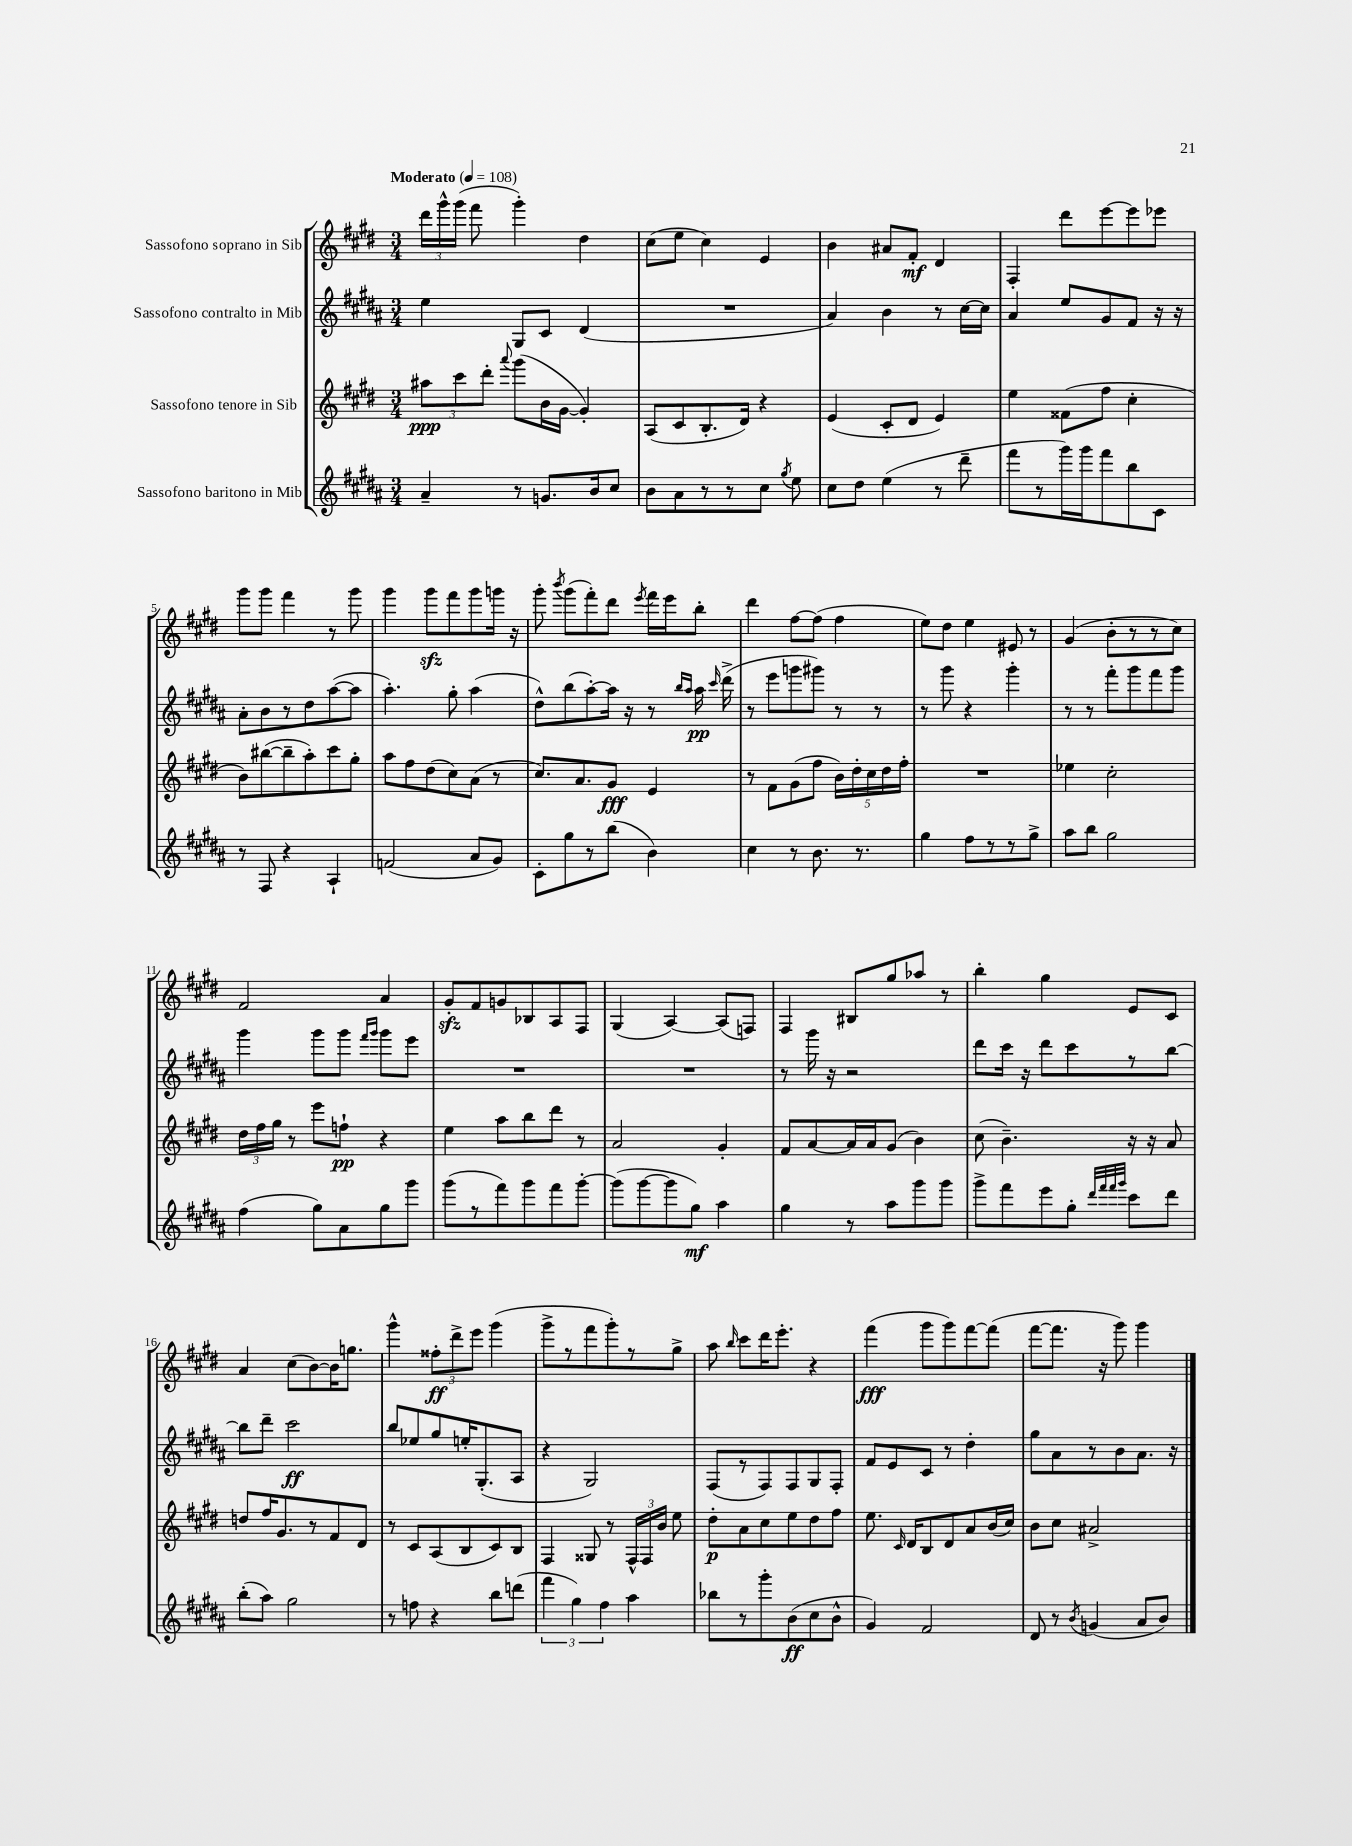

**kern	**dynam	**kern	**dynam	**kern	**dynam	**kern	**dynam
*part4	*part4	*part3	*part3	*part2	*part2	*part1	*part1
*staff4	*staff4	*staff3	*staff3	*staff2	*staff2	*staff1	*staff1
*I"Sassofono baritono in Mib	*	*I"Sassofono tenore in Sib	*	*I"Sassofono contralto in Mib	*	*I"Sassofono soprano in Sib	*
*clefG2	*	*clefG2	*	*clefG2	*	*clefG2	*
*k[f#c#g#d#a#]	*	*k[f#c#g#d#]	*	*k[f#c#g#d#a#]	*	*k[f#c#g#d#]	*
*M3/4	*	*M3/4	*	*M3/4	*	*M3/4	*
*MM108	*	*MM108	*	*MM108	*	*MM108	*
=1	=1	=1	=1	=1	=1	=1	=1
!	!	!	!	!	!	!LO:TX:a:B:t=Moderato	!
4a#~/	.	12aa#X\L	ppp	4ee\	.	24ddd#\LL	.
.	.	.	.	.	.	24ggg#^^\	.
.	.	12ccc#\	.	.	.	(24ggg#\JJ	.
.	.	.	.	.	.	8fff#\	.
.	.	12ddd#'\J	.	.	.	.	.
.	.	8qqaaa/	.	.	.	.	.
8r	.	(8ggg#\L	.	8G#/L	.	4ggg#'\)	.
8.gn/L	.	16b\L	.	8c#/J	.	.	.
.	.	[16g#\JJ	.	.	.	.	.
.	.	4g#'/])	.	(4d#/	.	4dd#\	.
16b/k	.	.	.	.	.	.	.
8cc#/J	.	.	.	.	.	.	.
=2	=2	=2	=2	=2	=2	=2	=2
8b\L	.	(8A/L	.	2.r	.	(8cc#\L	.
8a#\	.	8c#/	.	.	.	8ee\J	.
8r	.	8.B'/	.	.	.	4cc#\)	.
8r	.	.	.	.	.	.	.
.	.	16d#/Jk)	.	.	.	.	.
8cc#\J	.	4r	.	.	.	4e/	.
8qgg#/	.	.	.	.	.	.	.
8ee\	.	.	.	.	.	.	.
=3	=3	=3	=3	=3	=3	=3	=3
8cc#\L	.	(4e/	.	4a#/)	.	4b\	.
8dd#\J	.	.	.	.	.	.	.
(4ee\	.	8c#'/L	.	4b\	.	8a#X/L	.
.	.	8d#/J	.	.	.	8f#'/J	mf
8r	.	4e/)	.	8r	.	4d#/	.
8ddd#~\	.	.	.	[16cc#\LL	.	.	.
.	.	.	.	16cc#\JJ]	.	.	.
=4	=4	=4	=4	=4	=4	=4	=4
8fff#\L	.	4ee\	.	4a#/	.	4F#'/	.
8r	.	.	.	.	.	.	.
16ggg#\L)	.	(8f##X\L	.	8ee/L	.	8ddd#\L	.
16ggg#\J	.	.	.	.	.	.	.
8fff#\	.	8ff#\J	.	8g#/	.	[8eee\	.
8bb\	.	4cc#'\	.	8f#/J	.	8eee\]	.
8c#\J	.	.	.	16r	.	8eee-X\J	.
.	.	.	.	16r	.	.	.
!!LO:LB:g=z
=5	=5	=5	=5	=5	=5	=5	=5
8r	.	8b\L)	.	8a#'\L	.	8ggg#\L	.
8F#/	.	([8bb#X\	.	8b\	.	8ggg#\J	.
4r	.	8bb#~\]	.	8r	.	4fff#\	.
.	.	8aa'\)	.	8dd#\	.	.	.
4A#`/	.	8ccc#\	.	([8aa#\	.	8r	.
.	.	8gg#'\J	.	8aa#\J]	.	8ggg#\	.
=6	=6	=6	=6	=6	=6	=6	=6
(2fn/	.	8aa\L	.	4.aa#'\)	.	4ggg#\	.
.	.	8ff#\	.	.	.	.	.
.	.	(8dd#\	.	.	.	8ggg#zz\L	.
.	.	8cc#\)	.	8gg#'\	.	8fff#\	.
8a#/L	.	(8a\J	.	(4aa#\	.	8ggg#\	.
8g#/J)	.	8r	.	.	.	16gggn\Jk	.
.	.	.	.	.	.	16r	.
=7	=7	=7	=7	=7	=7	=7	=7
8c#'\L	.	8.cc#/L)	.	8dd#^^\L)	.	8ggg#'\	.
.	.	.	.	.	.	8qbbb/	.
8gg#\	.	.	.	(8bb\	.	(8ggg#\L	.
.	.	8.a/	.	.	.	.	.
8r	.	.	.	[8aa#'\)	.	8fff#'\)	.
(8bb\J	.	8g#/J	fff	16aa#\Jk]	.	8ddd#\J	.
.	.	.	.	16r	.	.	.
.	.	.	.	.	.	8qeee/	.
4b\)	.	4e/	.	8r	.	16fff#\LL	.
.	.	.	.	.	.	16eee\J	.
.	.	.	.	16qqbb/LL	.	.	.
.	.	.	.	16qqaa#/JJ	.	.	.
.	.	.	.	16aa#\	pp	8bb'\J	.
.	.	.	.	16qqccc#/	.	.	.
.	.	.	.	(16ddd#^\	.	.	.
=8	=8	=8	=8	=8	=8	=8	=8
4cc#\	.	8r	.	8r	.	4ddd#\	.
.	.	8f#\L	.	8eee\L	.	.	.
8r	.	(8g#\	.	8gggn\	.	[8ff#\L	.
8.b\	.	8ff#\J	.	8ggg#X\J)	.	(8ff#\J]	.
.	.	20b\LL)	.	8r	.	4ff#\	.
.	.	20dd#'\	.	.	.	.	.
8.r	.	.	.	.	.	.	.
.	.	20cc#\	.	.	.	.	.
.	.	.	.	8r	.	.	.
.	.	20dd#\	.	.	.	.	.
.	.	20ff#'\JJ	.	.	.	.	.
=9	=9	=9	=9	=9	=9	=9	=9
4gg#\	.	2.r	.	8r	.	8ee\L)	.
.	.	.	.	8ggg#\	.	8dd#\J	.
8ff#\L	.	.	.	4r	.	4ee\	.
8r	.	.	.	.	.	.	.
8r	.	.	.	4ggg#'\	.	8e#X/	.
8gg#^\J	.	.	.	.	.	8r	.
=10	=10	=10	=10	=10	=10	=10	=10
8aa#\L	.	4ee-X\	.	8r	.	(4g#/	.
8bb\J	.	.	.	8r	.	.	.
2gg#\	.	2cc#'\	.	8fff#'\L	.	8b'\L	.
.	.	.	.	8ggg#\	.	8r	.
.	.	.	.	8fff#\	.	8r	.
.	.	.	.	8ggg#\J	.	8cc#\J)	.
!!LO:LB:g=z
=11	=11	=11	=11	=11	=11	=11	=11
(4ff#\	.	24dd#\LL	.	4ggg#\	.	2f#/	.
.	.	24ff#\	.	.	.	.	.
.	.	24gg#\JJ	.	.	.	.	.
.	.	8r	.	.	.	.	.
8gg#\L)	.	8eee\L	.	8ggg#\L	.	.	.
8a#\	.	8ffn`\J	pp	8ggg#\J	.	.	.
.	.	.	.	16qqfff#/LL	.	.	.
.	.	.	.	16qqggg#/JJ	.	.	.
8gg#\	.	4r	.	8ggg#\L	.	4a/	.
8ggg#\J	.	.	.	8eee\J	.	.	.
=12	=12	=12	=12	=12	=12	=12	=12
(8ggg#\L	.	4ee\	.	2.r	.	8g#zz'/L	.
8r	.	.	.	.	.	8f#/	.
8fff#\)	.	8aa\L	.	.	.	8gn/	.
8ggg#\	.	8bb\	.	.	.	8B-X/	.
8fff#\	.	8ddd#\J	.	.	.	8A/	.
[8ggg#'\J	.	8r	.	.	.	8F#/J	.
=13	=13	=13	=13	=13	=13	=13	=13
(8ggg#\L]	.	2a/	.	2.r	.	(4G#/	.
[8ggg#\	.	.	.	.	.	.	.
8ggg#\]	.	.	.	.	.	[4A/)	.
8gg#\J)	mf	.	.	.	.	.	.
4aa#\	.	4g#'/	.	.	.	(8A/L]	.
.	.	.	.	.	.	8Fn/J)	.
=14	=14	=14	=14	=14	=14	=14	=14
4gg#\	.	8f#/L	.	8r	.	4F#/	.
.	.	[8a/	.	16ggg#\	.	.	.
.	.	.	.	16r	.	.	.
8r	.	16a/L]	.	2r	.	8B#X/L	.
.	.	16a/J	.	.	.	.	.
8aa#\L	.	(8g#/J	.	.	.	8gg#/	.
8ggg#\	.	4b\)	.	.	.	8aa-X/J	.
8ggg#\J	.	.	.	.	.	8r	.
=15	=15	=15	=15	=15	=15	=15	=15
8ggg#^\L	.	(8cc#\	.	8ddd#\L	.	4bb'\	.
8fff#\	.	4.b~\)	.	16ccc#\Jk	.	.	.
.	.	.	.	16r	.	.	.
8eee\	.	.	.	8ddd#\L	.	4gg#\	.
8gg#'\J	.	.	.	8ccc#\	.	.	.
32qqddd#/LLL	.	.	.	.	.	.	.
32qqfff#/	.	.	.	.	.	.	.
32qqfff#/	.	.	.	.	.	.	.
32qqggg#/JJJ	.	.	.	.	.	.	.
8ccc#\L	.	16r	.	8r	.	8e/L	.
.	.	16r	.	.	.	.	.
8ddd#\J	.	8a/	.	[8bb\J	.	8c#/J	.
!!LO:LB:g=z
=16	=16	=16	=16	=16	=16	=16	=16
(8bb'\L	.	8ddn/L	.	8bb\L]	.	4a/	.
8aa#\J)	.	16ff#/K	.	8ddd#~\J	.	.	.
.	.	8.g#/	.	.	.	.	.
2gg#\	.	.	.	2ccc#\	ff	(8cc#\L	.
.	.	8r	.	.	.	[8b\)	.
.	.	8f#/	.	.	.	16b\K]	.
.	.	.	.	.	.	8.ggn\J	.
.	.	8d#/J	.	.	.	.	.
=17	=17	=17	=17	=17	=17	=17	=17
8r	.	8r	.	8bb/L	.	4ggg#^^\	.
8ffn\	.	8c#/L	.	8ee-X/	.	.	.
4r	.	(8A/	.	8gg#/	.	12ff##X'\L	ff
.	.	.	.	.	.	12ddd#^\	.
.	.	8B/	.	16een'/K	.	.	.
.	.	.	.	.	.	12eee\J	.
.	.	.	.	(8.G#'/	.	.	.
8bb\L	.	8c#/)	.	.	.	(4ggg#\	.
(8dddn\J	.	8B/J	.	8A#/J	.	.	.
=18	=18	=18	=18	=18	=18	=18	=18
6fff#\	.	4F#/	.	4r	.	8ggg#^\L	.
.	.	.	.	.	.	8r	.
6gg#\)	.	.	.	.	.	.	.
.	.	8G##X/	.	2G#/)	.	8fff#\	.
6ff#\	.	.	.	.	.	.	.
.	.	8r	.	.	.	8ggg#'\)	.
4aa#\	.	24F#^^/LL	.	.	.	8r	.
.	.	24F#/	.	.	.	.	.
.	.	24b/JJ	.	.	.	.	.
.	.	8ee\	.	.	.	8gg#^\J	.
=19	=19	=19	=19	=19	=19	=19	=19
8bb-X\L	.	8dd#'\L	p	(8F#/L	.	8aa\	.
.	.	.	.	.	.	16qqbb/	.
8r	.	8a\	.	8r	.	8ccc#\L	.
8ggg#'\	.	8cc#\	.	8F#/)	.	16ddd#\K	.
.	.	.	.	.	.	8.eee'\J	.
(8b\	ff	8ee\	.	8F#/	.	.	.
8cc#\	.	8dd#\	.	8G#/	.	4r	.
8b^^\J	.	8ff#\J	.	8F#'/J	.	.	.
=20	=20	=20	=20	=20	=20	=20	=20
4g#/)	.	8.ee\	.	8f#/L	.	(4fff#\	fff
.	.	.	.	8e/	.	.	.
.	.	16qqc#/	.	.	.	.	.
.	.	16d#/KL	.	.	.	.	.
2f#/	.	8B/	.	8c#/J	.	8ggg#\L	.
.	.	8d#/	.	8r	.	8ggg#\)	.
.	.	8a/	.	4dd#'\	.	[8fff#\	.
.	.	(16b/L	.	.	.	(8fff#\J]	.
.	.	16cc#/JJ)	.	.	.	.	.
=21	=21	=21	=21	=21	=21	=21	=21
8d#/	.	8b\L	.	8gg#\L	.	[8fff#\L	.
8r	.	8cc#\J	.	8a#\	.	8.fff#\J]	.
8qb/	.	.	.	.	.	.	.
(4gn/	.	2a#X^/	.	8r	.	.	.
.	.	.	.	.	.	16r	.
.	.	.	.	8b\	.	8ggg#\)	.
8a#/L	.	.	.	8.a#\J	.	4ggg#\	.
8b/J)	.	.	.	.	.	.	.
.	.	.	.	16r	.	.	.
==	==	==	==	==	==	==	==
*-	*-	*-	*-	*-	*-	*-	*-
